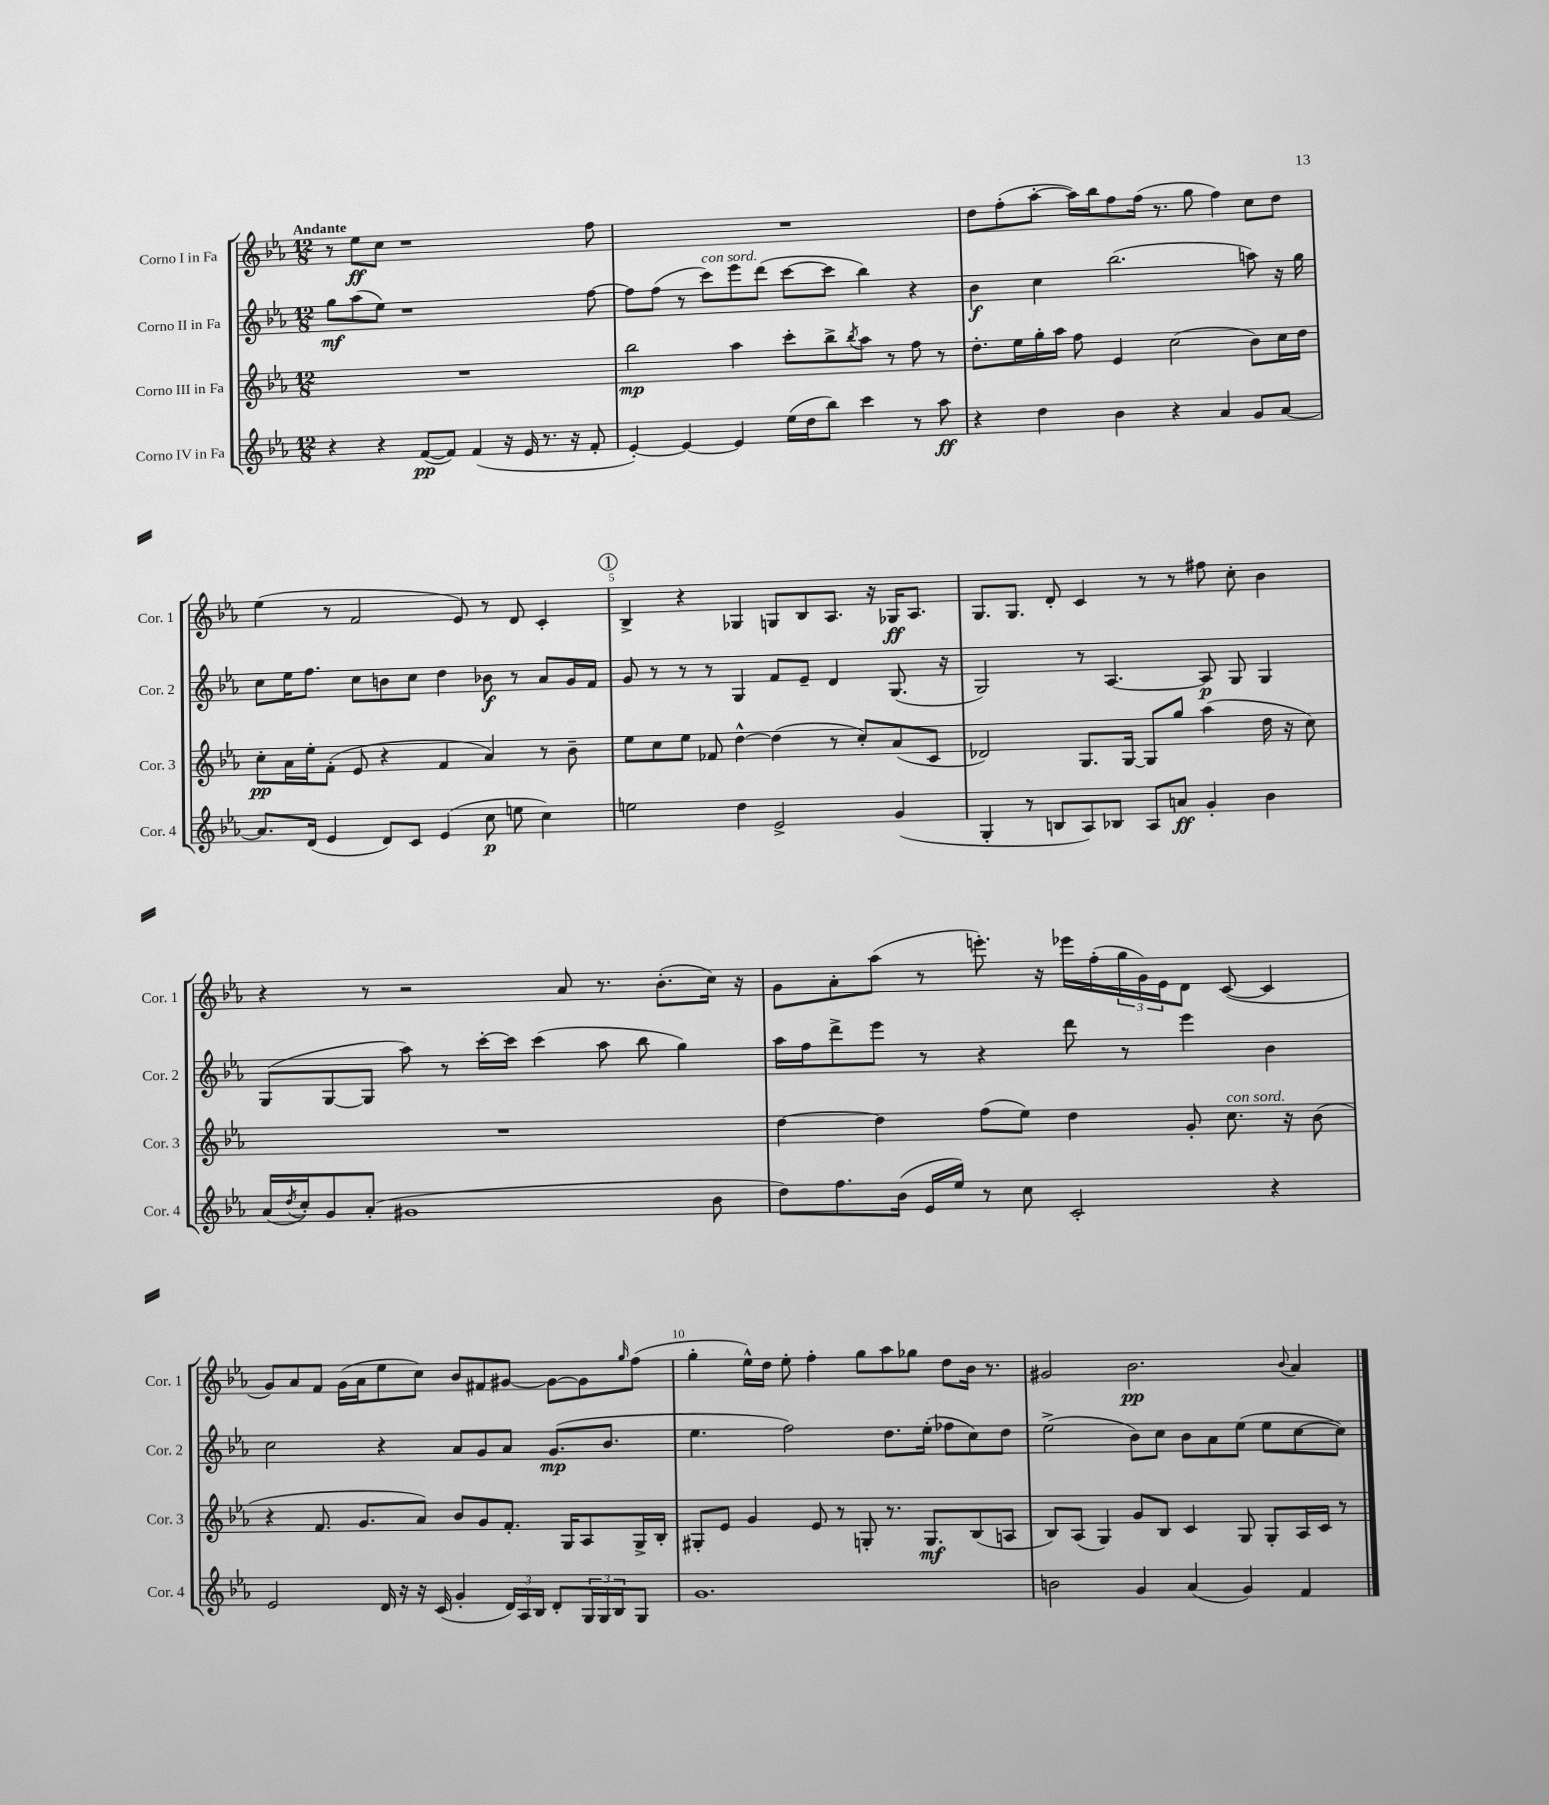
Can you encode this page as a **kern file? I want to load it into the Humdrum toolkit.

**kern	**kern	**kern	**kern
*staff4	*staff3	*staff2	*staff1
*clefG2	*clefG2	*clefG2	*clefG2
*k[b-e-a-]	*k[b-e-a-]	*k[b-e-a-]	*k[b-e-a-]
*M12/8	*M12/8	*M12/8	*M12/8
4r	1.r	8gg\L	8r
.	.	(8aa-\	8ee-\L
4r	.	8ee-\J)	8cc\J
.	.	1r	1r
([8f/L	.	.	.
8f/]J)	.	.	.
(4f/	.	.	.
16r	.	.	.
16e-/	.	.	.
8.r	.	.	.
16r	.	.	.
8f'/	.	[8ff\	8ff\
=	=	=	=
[4e-'/)	2bb-\	8ff\]L	1.r
.	.	(8ff\J	.
4e-/_	.	8r	.
.	.	8ccc\L)	.
4e-/]	4aa-\	8eee-\	.
.	.	(8ddd\J	.
(16ee-\LL	8ccc'\L	[8ccc\L	.
16dd\J	.	.	.
8bb-\J)	8bb-^\	8ccc\]J	.
.	8qbb-/	.	.
4ccc\	8aa-\J	4bb-\)	.
.	8r	.	.
8r	8ff\	4r	.
8aa-\	8r	.	.
=	=	=	=
4r	8.dd'\L	4b-\	8dd\L
.	.	.	(8ff'\
.	16ee-\L	.	.
4dd\	16gg'\	4cc\	[8aa-'\J
.	16aa-\JJ	.	.
.	8ff\	.	16aa-\]LL)
.	.	.	16bb-\J
4b-\	4e-/	(2.bb-\	8ff\
.	.	.	(16ff\Jk
.	.	.	8.r
4r	(2cc\	.	.
.	.	.	8gg\
4a-/	.	.	4ff\)
8g/L	8b-\L)	8aa\)	8cc\L
[8a-/J	16cc\L	16r	8dd\J
.	16dd\JJ	16gg\	.
=	=	=	=
8.a-/]L	8cc'\L	8cc\L	(4ee-\
.	16a-\L	16ee-\K	.
(16d/Jk	16ee-'\J	8.ff\J	.
4e-/	(8f'\J	.	8r
.	8e-/	8cc\L	2f/
8d/L)	4r	8b\	.
8c/J	.	8cc\J	.
(4e-/	4f/	4dd\	.
.	.	.	8e-/)
8cc\	4a-/)	8b-\	8r
8ee\	.	8r	8d/
4cc\)	8r	8a-/L	4c'/
.	8b-~\	16g/L	.
.	.	16f/JJ	.
=	=	=	=
2ee\	8ee-\L	8g/	4B-^/
.	8cc\	8r	.
.	8ee-\J	8r	4r
.	8f-/	8r	.
4dd\	[4dd^^\	4G/	4G-/
2e-^/	(4dd\]	8f/L	8G/L
.	.	8e-~/J	8B-/
.	8r	4d/	8.A-/J
.	8cc'/L)	.	.
.	.	.	16r
(4g/	(8a-/	(8.G/	16G-/LK
.	.	.	8.A-/J
.	8c/J	.	.
.	.	16r	.
=	=	=	=
4G'/	2d-/)	2G/)	8.G/L
.	.	.	8.G/J
8r	.	.	.
8B/L	.	.	8d'/
8A-/)	8.G/L	8r	4c/
8B-/J	.	[4.A-/	.
.	[16G/Jk	.	.
8A-/L	8G/]L	.	8r
8a/J	8gg/J	.	8r
4g'/	(4aa-\	8A-/]	8ff#\
.	.	8G/	8cc'\
4b-\	16dd\	4G/	4b-\
.	16r	.	.
.	8cc\)	.	.
=	=	=	=
(16a-/LL	1.r	(8G/L	4r
8qdd/	.	.	.
16cc'/J)	.	.	.
8g/	.	[8G/	.
(8a-'/J	.	8G/]J	8r
1g#	.	8aa-\)	2r
.	.	8r	.
.	.	[16ccc'\LL	.
.	.	16ccc\]JJ	.
.	.	(4ccc\	.
.	.	.	8a-/
.	.	8aa-\	8.r
.	.	8bb-\	.
.	.	.	(8.b-'\L
.	.	4gg\)	.
8b-\	.	.	16cc\Jk)
.	.	.	16r
=	=	=	=
8dd\L)	[4dd\	16aa-\LL	8g\L
.	.	16ff\J	.
8.ff\	.	8ddd^\	8a-'\
.	4dd\]	8eee-\J	(8aa-\J
(16b-\Jk	.	.	.
16e-/LL	.	8r	8r
16ee-/JJ)	.	.	.
8r	(8ff\L	4r	8.eee'\)
8cc\	8ee-\J)	.	.
.	.	.	16r
2c'/	4dd\	8ddd\	16eee-\LL
.	.	.	(16ff'\
.	.	8r	24gg\
.	.	.	24g\)
.	.	.	24e-\J
.	8g'/	4eee-\	8d\J
.	8.cc\	.	([8c/
4r	.	4b-\	4c/]
.	16r	.	.
.	(8b-\	.	.
=	=	=	=
2e-/	4r	2cc\	8g/L)
.	.	.	8a-/
.	8.f/	.	8f/J
.	.	.	(16g\LL
.	8.g/L	.	16a-\J
16d/	.	4r	8ee-\
16r	.	.	.
16r	8a-/J)	.	8cc\J)
(16c/	.	.	.
4g'/	8b-/L	8a-/L	8b-/L
.	8g/	8g/	8f#/
24d/LL)	8.f'/J	8a-/J	[8g#/J
24A-/	.	.	.
24B-/JJ	.	.	.
8d'/L	.	(8.g/L	8g#\_L
.	16G/LK	.	.
24G/L	8A-/	.	8g#\]
24G/	.	.	.
.	.	8.b-/J	.
24B-/J	.	.	.
.	.	.	16qqgg/
8G/J	16G^/L	.	(8ff\J
.	16B-'/JJ	.	.
=	=	=	=
1.g	8G#'/L	4.ee-\	4gg'\
.	8e-/J	.	.
.	4g/	.	16ee-^^\LL)
.	.	.	16dd\JJ
.	.	2ff\)	8ee-'\
.	8e-/	.	4ff'\
.	8r	.	.
.	8G'/	.	8gg\L
.	8.r	8.dd\L	8aa-\
.	.	.	8gg-\J
.	8.G/L	(16ee-'\Jk	.
.	.	8ff-\L	8dd\L
.	(8B-/	8cc\)	16b-\Jk
.	.	.	8.r
.	8A/J	8dd\J	.
=	=	=	=
2b\	8B-/L)	(2ee-^\	2g#/
.	(8A-/J	.	.
.	4G/)	.	.
4g/	8g/L	8b-\L)	2.b-\
.	8B-/J	8cc\J	.
(4a-/	4c/	8b-\L	.
.	.	8a-\	.
4g/)	8G/	(8ee-\J	.
.	8G'/L	8ee-\L	.
.	.	.	8qqb-/
4f/	16A-/L	[8cc\	4a-/
.	16c/JJ	.	.
.	8r	8cc\]J)	.
==	==	==	==
*-	*-	*-	*-
